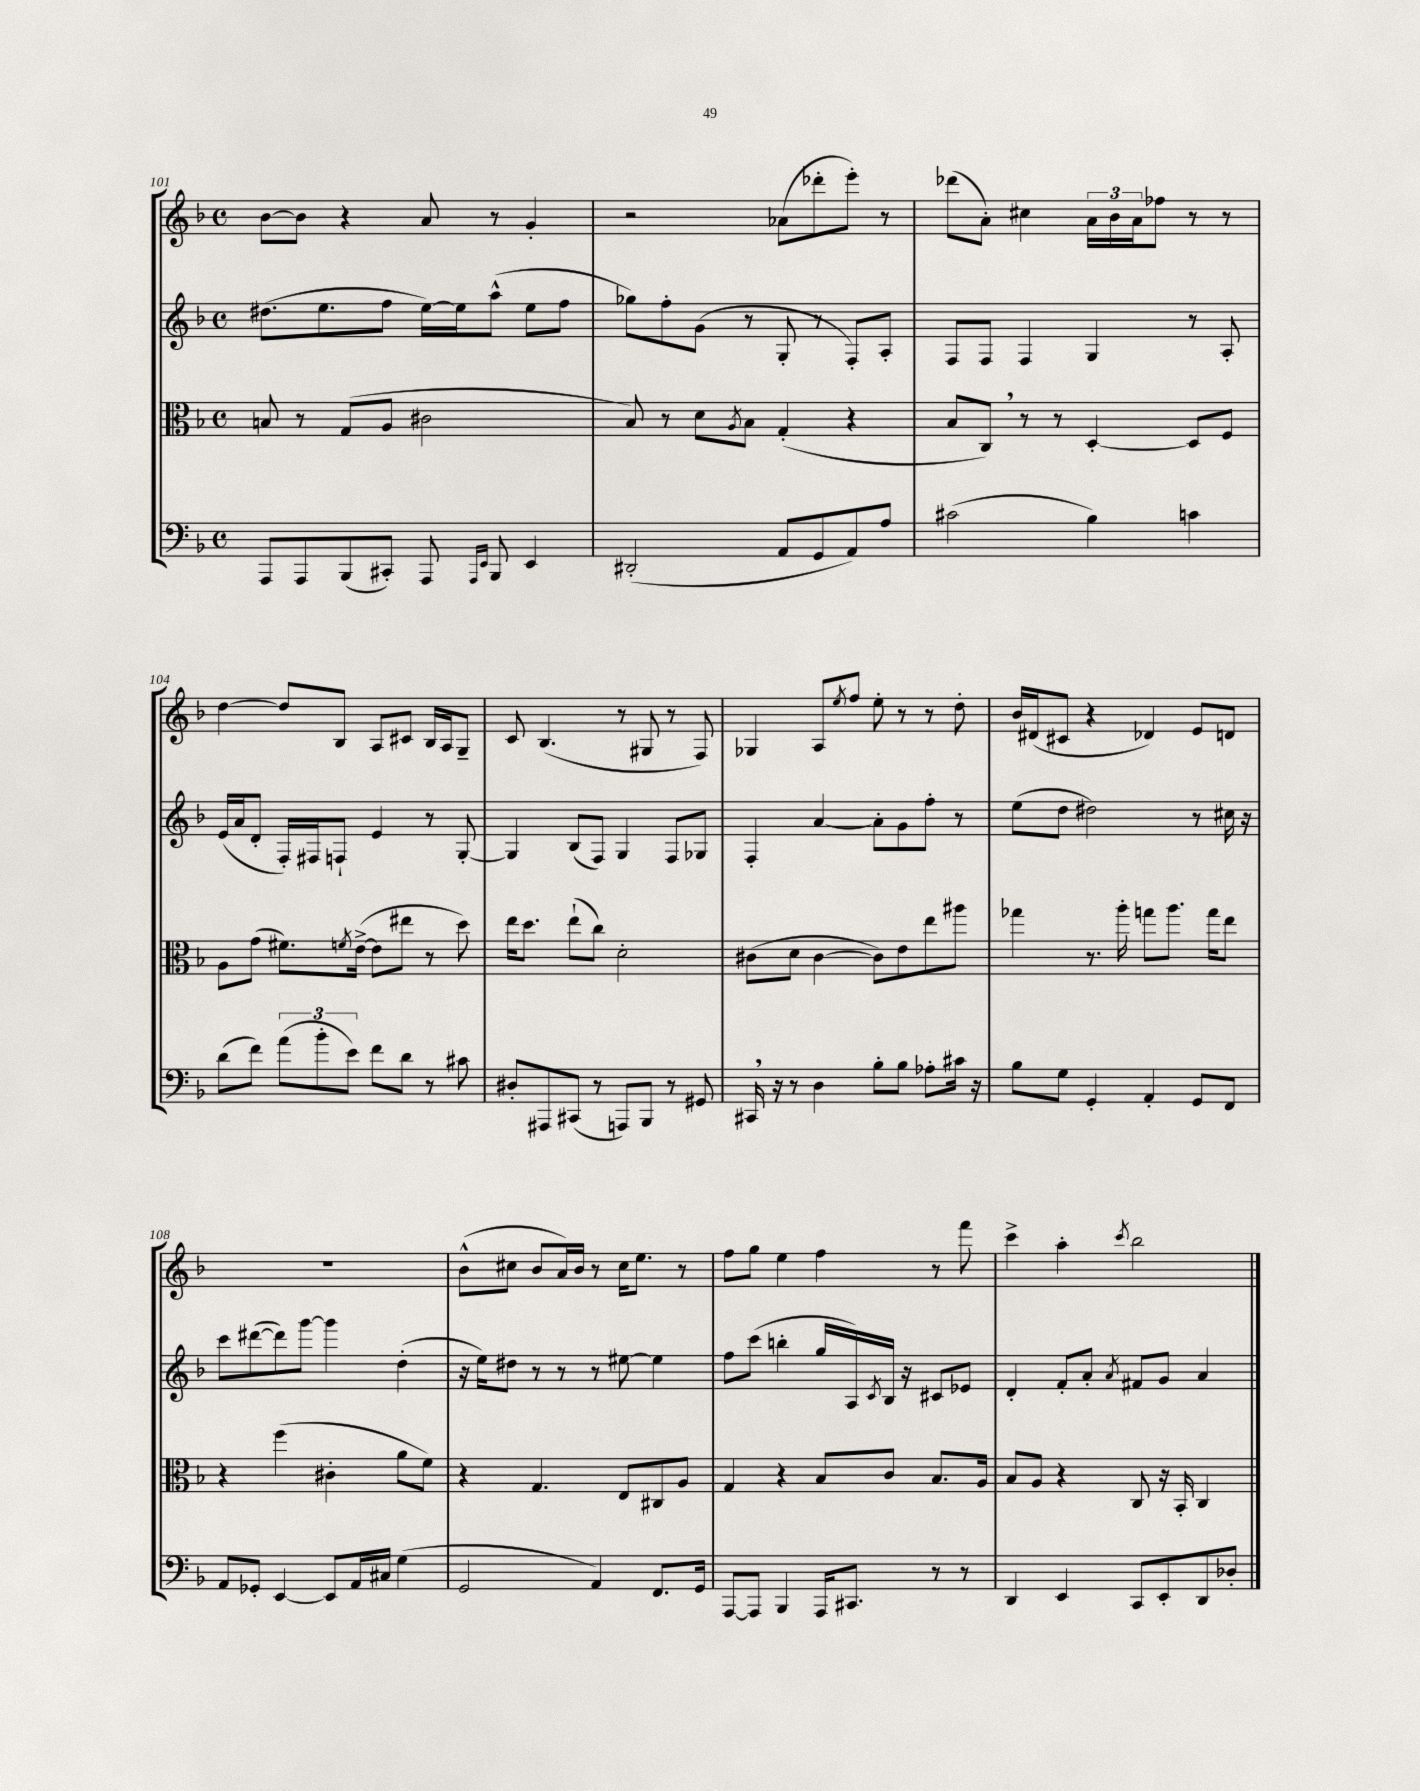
<<
\new StaffGroup <<
\new Staff = "s0" {
    \clef treble \key f \major \defaultTimeSignature \time 4/4
    bes'8~ bes'8 r4 a'8 r8 g'4-. |
    r2 aes'8( des'''8-. e'''8-.) r8 |
    des'''8( a'8-.) cis''4 \tuplet 3/2 { a'16 bes'16 a'16 } fes''8 r8 r8 |
    d''4~ d''8 bes8 a8 cis'8 bes16 a16 g8-- |
    c'8 bes4.( r8 gis8 r8 f8) |
    ges4 a8 \acciaccatura { e''8 } f''8 e''8-. r8 r8 d''8-. |
    bes'16 dis'16( cis'8 r4 des'4) e'8 d'8 |
    R1 |
    bes'8-^( cis''8 bes'8 a'16) bes'16 r8 cis''16 e''8. r8 |
    f''8 g''8 e''4 f''4 r8 f'''8 |
    c'''4-> a''4-. \acciaccatura { c'''8 } bes''2 \bar "|." |
}
\new Staff = "s1" {
    \clef treble \key f \major \defaultTimeSignature \time 4/4
    dis''8.( e''8. f''8 e''16~) e''16 a''8-^( e''8 f''8 |
    ges''8) f''8-. g'8( r8 g8-. r8 f8-.) a8-. |
    f8 f8 f4 g4 r8 a8-. |
    e'16( a'16 d'8-. f16-.) fis16 f8-! e'4 r8 g8~-. |
    g4 bes8( f8) g4 f8 ges8 |
    f4-. a'4~ a'8-. g'8 f''8-. r8 |
    e''8( d''8 dis''2) r8 cis''16 r16 |
    c'''8 dis'''8~( dis'''8) g'''8~ g'''4 d''4-.( |
    r16 e''16) dis''8 r8 r8 r8 eis''8~ eis''4 |
    f''8 c'''8( b''4-. g''16 a16) \acciaccatura { c'8 } bes16 r16 cis'8 ees'8 |
    d'4-. f'8-. a'8-. \acciaccatura { a'8 } fis'8 g'8 a'4 \bar "|." |
}
\new Staff = "s2" {
    \clef alto \key f \major \defaultTimeSignature \time 4/4
    b8 r8 g8( a8 cis'2 |
    bes8) r8 d'8 \acciaccatura { a8 } bes8 g4-.( r4 |
    bes8 c8) \breathe r8 r8 d4~-. d8 f8 |
    a8 g'8( fis'8.) \acciaccatura { f'8 } e'16~->( e'8 eis''8 r8 d''8) |
    e''16 d''8. e''8-!( c''8) d'2-. |
    cis'8( d'8 cis'4~ cis'8) e'8 e''8 ais''8 |
    ges''4 r8. a''16-. g''8 a''8. g''16 e''8 |
    r4 f''4( cis'4-. a'8 f'8) |
    r4 g4. e8 cis8 a8 |
    g4 r4 bes8 c'8 bes8. a16 |
    bes8 a8 r4 c8 r16 bes,16-. c4 \bar "|." |
}
\new Staff = "s3" {
    \clef bass \key f \major \defaultTimeSignature \time 4/4
    a,,8 a,,8 bes,,8( cis,8-.) a,,8 \grace { a,,16 e,16 } bes,,8 e,4 |
    dis,2-.( a,8 g,8 a,8) a8 |
    cis'2( bes4) c'4 |
    d'8( f'8) \tuplet 3/2 { a'8( bes'8-. e'8) } f'8 d'8 r8 cis'8 |
    dis8-. ais,,8 cis,8( r8 a,,8) bes,,8 r8 gis,8 |
    cis,16 \breathe r16 r8 d4 bes8-. bes8 aes8-. cis'16 r16 |
    bes8 g8 g,4-. a,4-. g,8 f,8 |
    a,8 ges,8-. e,4~ e,8 a,16 cis16 g4( |
    g,2 a,4) f,8. g,16 |
    a,,8~ a,,8 bes,,4 a,,16 cis,8. r8 r8 |
    d,4 e,4 c,8 e,8-. d,8 des8-. \bar "|." |
}
>>
>>
\layout { \context { \Score currentBarNumber = #101 } }
